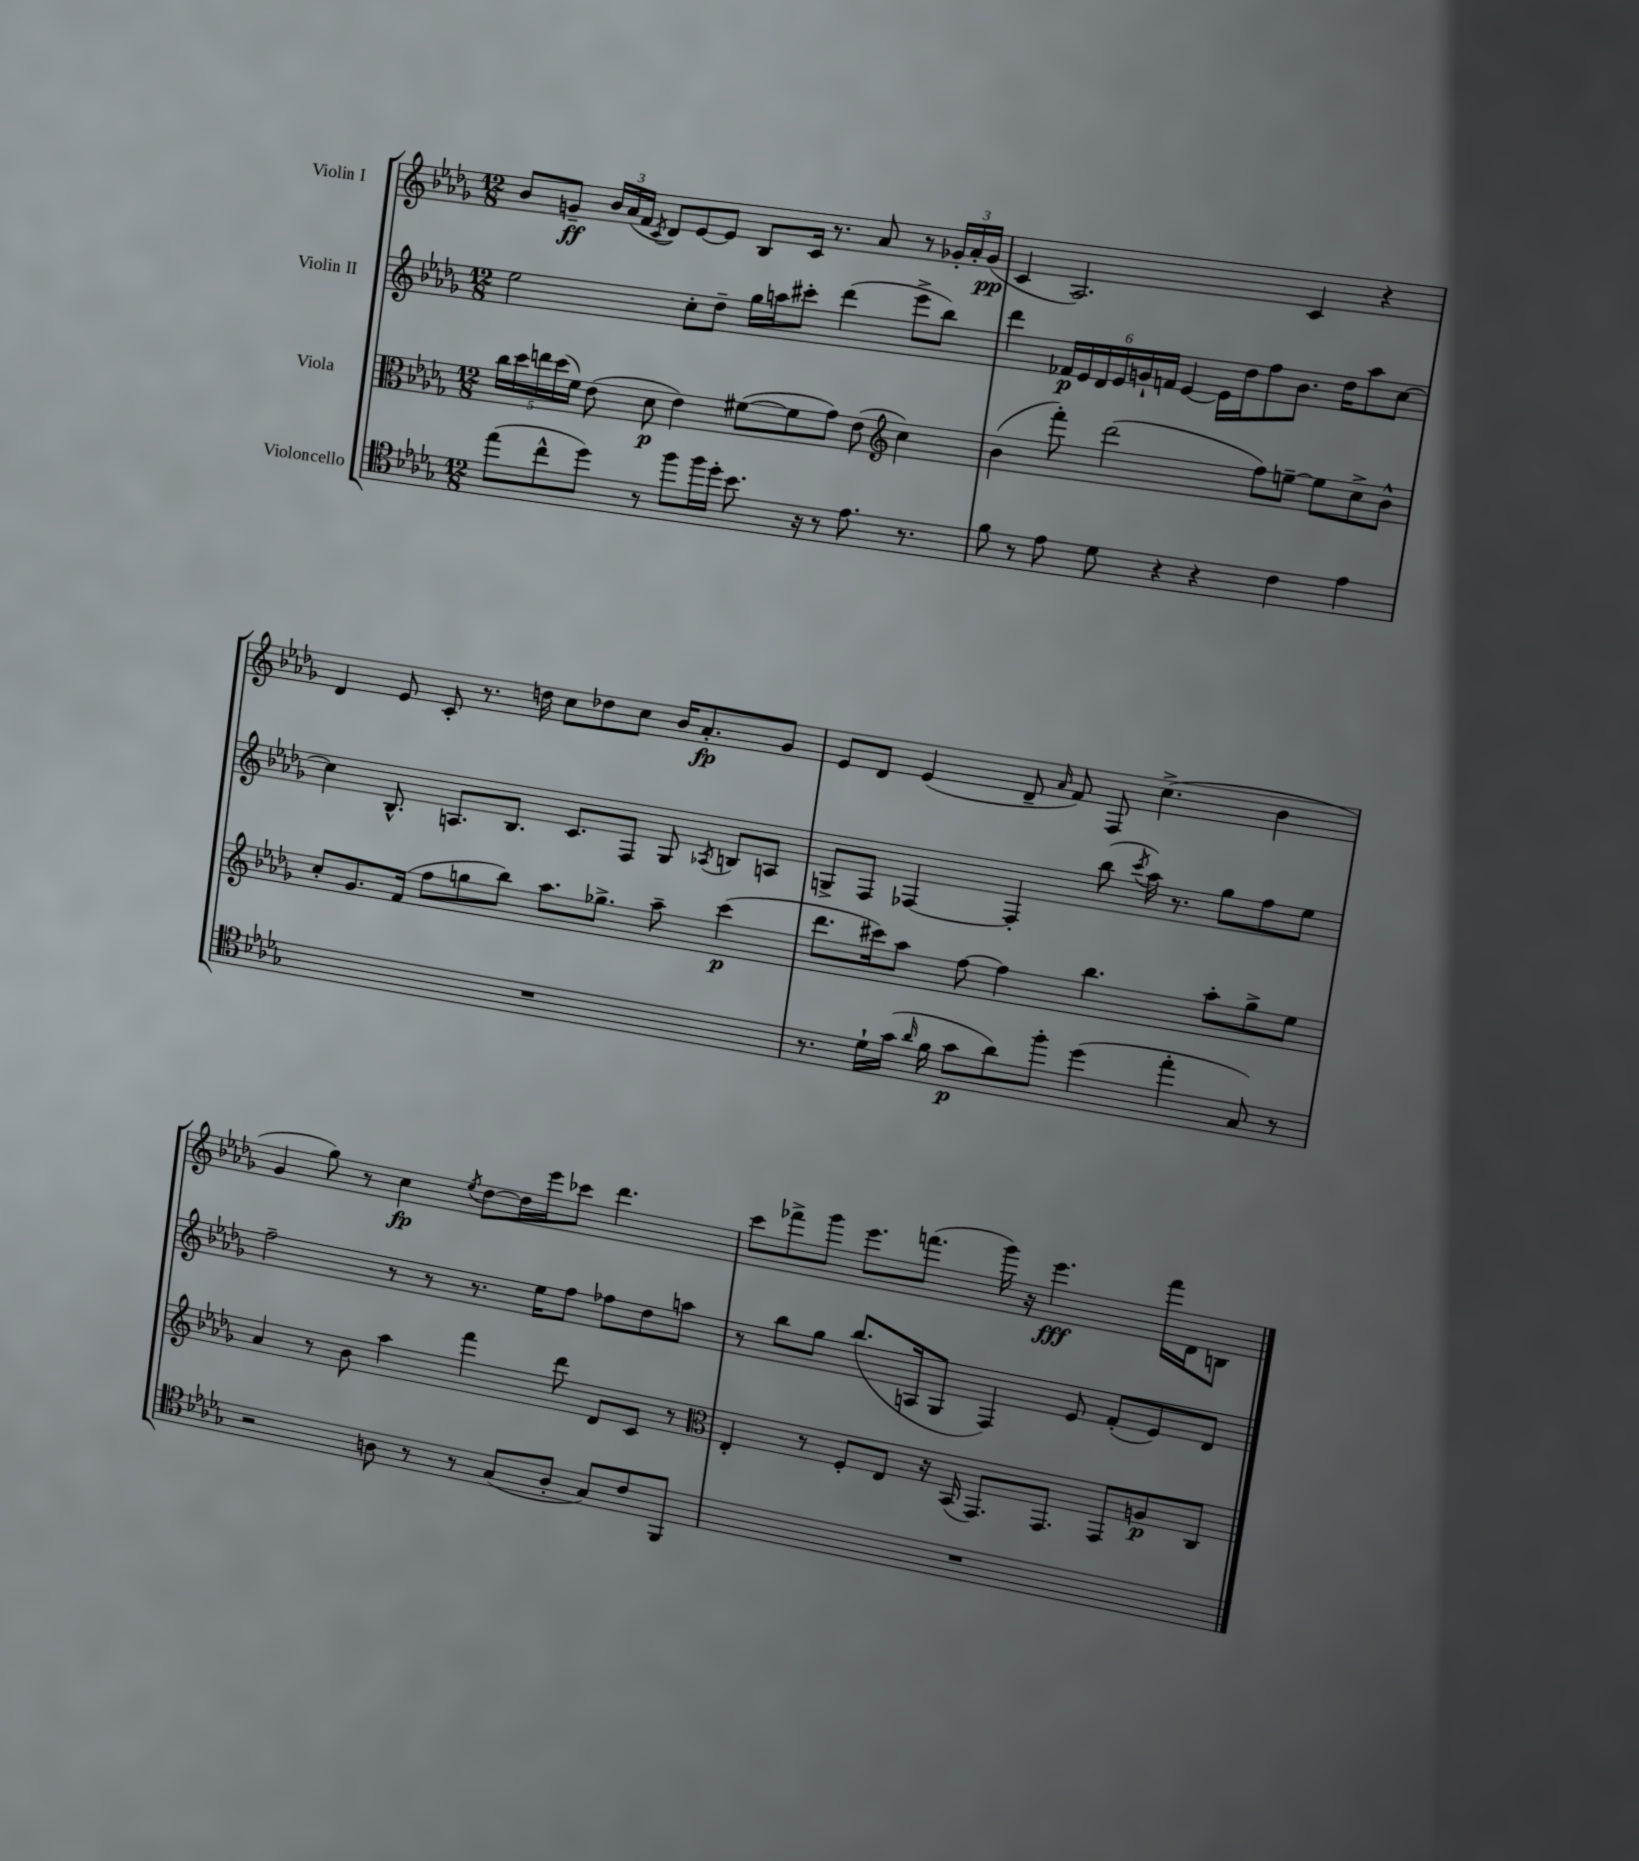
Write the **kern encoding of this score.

**kern	**kern	**kern	**kern
*staff4	*staff3	*staff2	*staff1
*clefC4	*clefC3	*clefG2	*clefG2
*k[b-e-a-d-g-]	*k[b-e-a-d-g-]	*k[b-e-a-d-g-]	*k[b-e-a-d-g-]
*M12/8	*M12/8	*M12/8	*M12/8
(8ee-	20cc	2ee-	8b-
.	20dd-	.	.
.	20ee	.	.
8cc^^	.	.	8g~
.	(20dd-	.	.
.	20f)	.	.
8dd-)	(8e-	.	24b-
.	.	.	(24a-
.	.	.	24f
.	.	.	8qc
8r	8d-	.	8d-)
8ff	4e-)	8cc'	[8e-
16ff	.	8dd-~	8e-]
16dd-'	.	.	.
8.b-	([8f#	16gg-	8B-
.	.	16aa	.
.	8f#]	8ccc#'	16c
16r	.	.	8.r
8r	8g-)	(4ddd-	.
8.e-	(8e-	.	8a-
*	*clefG2	*	*
.	4cc)	8eee-^	8r
8.r	.	.	.
.	.	8bb-)	24g-'
.	.	.	24a-'
.	.	.	(24g-
=	=	=	=
8f	(4b-	4ddd-	4c
8r	.	.	.
8e-	8fff')	24f-	2.A-)
.	.	24e-	.
.	.	24d-	.
8d-	(2ddd-	24e-	.
.	.	24g`	.
.	.	24f	.
4r	.	[4e-	.
4r	.	16e-]	.
.	.	16dd-	.
.	8ff)	8ff	.
4c	[8ee~	8.b-	4c
.	8ee]	.	.
.	.	16dd-	.
4e-	8cc^	8aa-	4r
.	8b-^^	[8cc	.
=	=	=	=
1.r	8cc'	4cc]	4d-
.	8.g-	.	.
.	.	8.B-^^	8e-
.	(16f	.	.
.	8ff	.	8c'
.	.	8.A	.
.	8gg	.	8.r
.	8bb-)	8.B-	.
.	.	.	16dd
.	8.aa-	.	8cc
.	.	8.c	.
.	.	.	8dd-
.	8.gg-^	.	.
.	.	8F	8cc
.	8aa-~	8G-	16b-
.	.	.	8.a-'
.	.	8qA-	.
.	(4ccc	8B	.
.	.	8A	8g-
=	=	=	=
8.r	8.ddd-	8G^	8e-
.	.	8F	8d-
16d-`	16ccc#)	.	.
(16g-	8aa-	[4F-	(4e-
16qqa-	.	.	.
16f	.	.	.
8g-	[8ff	.	.
8a-)	4ff]	4F-']	8d-~
.	.	.	16qqa-
8ff'	.	.	8f)
(4dd-	4.bb-	(8bb-	8F
.	.	8qccc	.
.	.	16aa-)	(4.cc^
.	.	8.r	.
4ee-'	.	.	.
.	8aa-'	8gg-	.
8G-)	8gg-^	8ff	4b-
8r	8ee-	8ee-	.
=	=	=	=
2r	4a-	2ff~	4g-
.	8r	.	8gg-)
.	8b-	.	8r
8A	4aa-	8r	4cc
8r	.	8r	.
.	.	.	8qee-
8r	4fff	8.r	[8dd-
(8G-	.	.	16dd-]
.	.	16ee-	16eee-
8A'	8ddd-	8ff	8ccc-
8G-)	8d-	8ff-	4.ddd-
8c	8c	8dd-	.
8FF	8r	8aa	.
=	=	=	=
*	*clefC3	*	*
1.r	4E-'	8r	8ccc
.	.	8bb-	8fff-^
.	8r	8gg-	8ggg-
.	8F'	(8.bb-	8.eee-
.	8E-	.	.
.	.	16A	(8.fff
.	16r	8G-	.
.	(16BB-	.	.
.	8.GG-)	4F)	16ggg-)
.	.	.	16r
.	.	.	4.eee-
.	8.GG-	.	.
.	.	8e-	.
.	8GG-	(8f'	.
.	8A	8e-)	16fff
.	.	.	16d-
.	8C	8d-	8B
==	==	==	==
*-	*-	*-	*-
